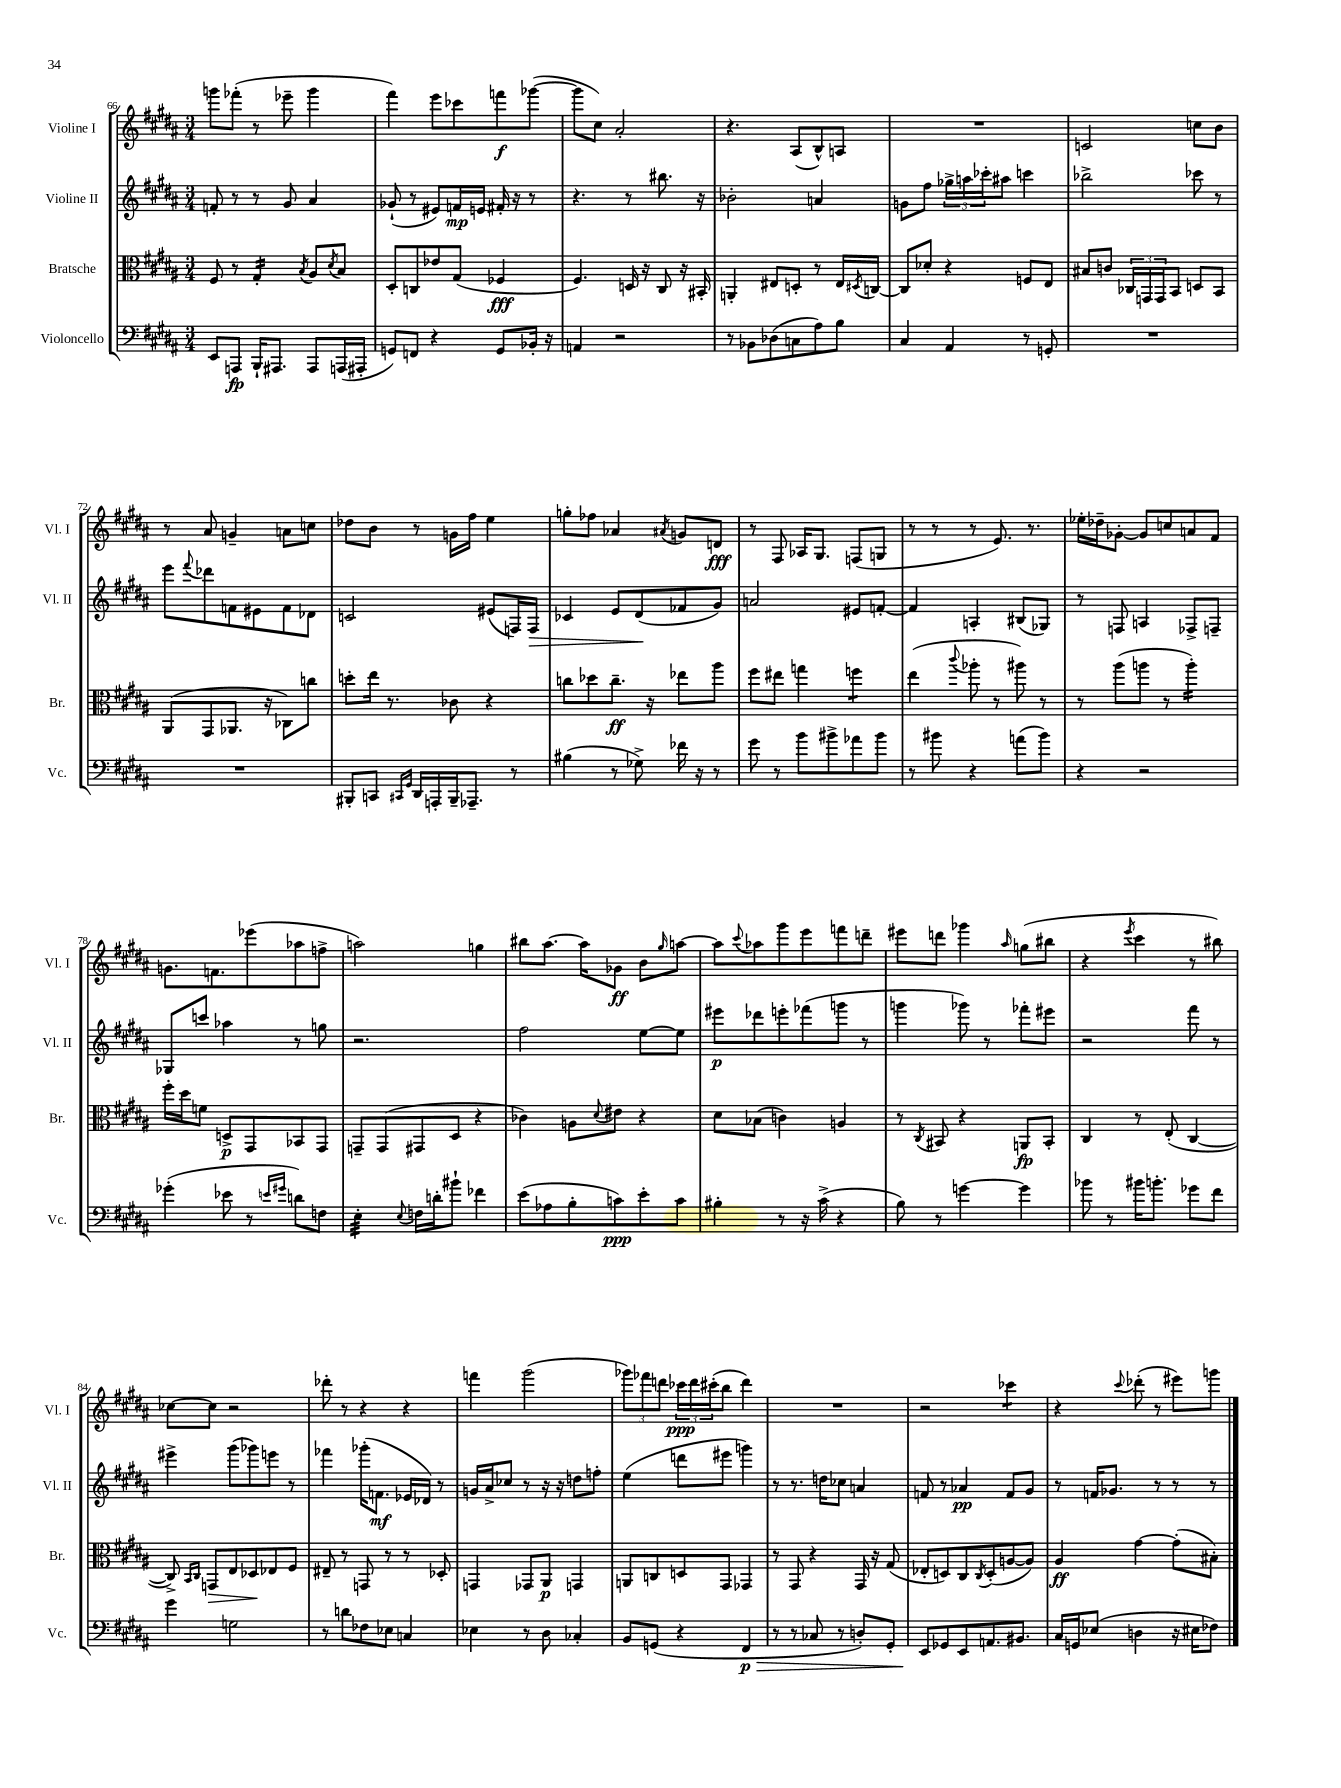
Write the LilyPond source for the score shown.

<<
\new StaffGroup <<
\new Staff = "s0" \with { instrumentName = "Violine I" shortInstrumentName = "Vl. I" } {
    \clef treble \key b \major \numericTimeSignature \time 3/4
    g'''8 fes'''8-.( r8 ees'''8-- g'''4 |
    fis'''4) e'''8 ces'''8 f'''8\f ges'''8~( |
    ges'''8 cis''8) ais'2-. |
    r4. ais8( b8-^) a8 |
    R2. |
    c'2 c''8 b'8 |
    r8 ais'8 g'4-- a'8 c''8 |
    des''8 b'8 r8 g'16 fis''16 e''4 |
    g''8-. fes''8 aes'4 \acciaccatura { ais'8 } g'8 d'8\fff |
    r8 fis8 aes16 gis8. f8( g8 |
    r8 r8 r8 e'8.) r8. |
    ees''16-. des''16-- ges'8~-. ges'8 c''8 a'8 fis'8 |
    g'8. f'8. ees'''8( aes''8 f''8-> |
    a''2) g''4 |
    bis''8 ais''8.~ ais''16 ges'8\ff b'8 \grace { gis''16 } a''8~ |
    a''8 \appoggiatura { cis'''8 } aes''8 gis'''8 e'''8 f'''8 d'''8-- |
    eis'''8 d'''8 ges'''4 \grace { ais''16 } g''8( bis''8 |
    r4 \acciaccatura { e'''8 } cis'''4 r8 bis''8) |
    ces''8~ ces''8 r2 |
    des'''8-. r8 r4 r4 |
    f'''4 gis'''2( |
    \tuplet 3/2 { ges'''8) fes'''8 d'''8 } \tuplet 3/2 { ces'''16\ppp d'''16 cis'''16-.( } b''8 d'''4) |
    R2. |
    r2 ces'''4:8 |
    r4 \appoggiatura { cis'''8 } des'''8-.( r8 eis'''8) g'''8 \bar "|." |
}
\new Staff = "s1" \with { instrumentName = "Violine II" shortInstrumentName = "Vl. II" } {
    \clef treble \key b \major \numericTimeSignature \time 3/4
    f'8-. r8 r8 gis'8 ais'4 |
    ges'8-!( r8 eis'8) f'16\mp e'16 fis'16-. r16 r8 |
    r4. r8 bis''8. r16 |
    bes'2-. a'4 |
    g'8 fis''8 \tuplet 3/2 { ges''16-> a''16 ces'''16-. } ais''8 c'''4 |
    bes''2-> ces'''8 r8 |
    e'''8 \appoggiatura { fis'''8 } des'''8 f'8 eis'8 f'8 des'8 |
    c'2 eis'8( f16) f16\> |
    ces'4 e'8 dis'8\!( fes'8 gis'8) |
    a'2 eis'8 f'8~-. |
    f'4 a4-. bis8( ges8) |
    r8 f8 a4 fes8-> f8-- |
    ges8 c'''8 aes''4 r8 g''8 |
    r2. |
    fis''2 e''8~ e''8 |
    eis'''8\p des'''8 e'''8-. fes'''8( g'''8 r8 |
    g'''4 ges'''8) r8 fes'''8-. eis'''8 |
    r2 fis'''8 r8 |
    eis'''4-> gis'''8( ges'''8) e'''8 r8 |
    fes'''4 ges'''16-.( f'8.\mf ees'16 des'16) r8 |
    g'16 ais'16-> ces''8 r8 r16 r16 d''8 f''8-. |
    e''4( d'''8 eis'''8 g'''4) |
    r8 r8. d''16 ces''8 a'4 |
    f'8 r8 aes'4\pp f'8 gis'8 |
    r8 f'16 ges'8. r8 r8 r8 \bar "|." |
}
\new Staff = "s2" \with { instrumentName = "Bratsche" shortInstrumentName = "Br." } {
    \clef alto \key b \major \numericTimeSignature \time 3/4
    fis8 r8 gis4:16-. \acciaccatura { b8 } ais8 \acciaccatura { dis'8 } b8 |
    dis8-. c8 ees'8 gis8( fes4\fff |
    fis4.) d16 r16 cis8 r16 bis,16-. |
    a,4-. eis8 d8-. r8 eis16 \acciaccatura { dis8 } c16~ |
    c8 des'8-. r4 f8 e8 |
    bis8 c'8 \tuplet 3/2 { ces16 g,16 g,16 } b,8 d8 b,8 |
    ais,8( gis,8 aes,8. r16 ces8) c''8 |
    d''8-. e''16 r8. ces'8 r4 |
    c''8 des''8 c''8.--\ff r16 ees''8 ais''8 |
    fis''8 eis''8 g''4 f''4:8 |
    e''4( \appoggiatura { cis'''8 } aes''8-. r8 ais''8) r8 |
    r8 ais''8( a''8 r8 a''4:16-.) |
    fis''16-. dis''16 f'8 d8->\p gis,8 bes,8 gis,8 |
    g,8-- g,8( gis,8 dis8 r4 |
    ces'4) a8 \appoggiatura { dis'8 } eis'8 r4 |
    dis'8 bes8( c'4) a4 |
    r8 \acciaccatura { cis8 } bis,8 r4 a,8\fp bis,8-. |
    cis4 r8 e8-.( cis4~ |
    cis8->) \grace { b,16 cis16 } g,8\> e8 des8\! ees8 fis8 |
    eis8-- r8 g,8 r8 r8 des8-. |
    g,4 ges,8 ais,8\p g,4 |
    a,8 c8 d8 gis,8 ges,4 |
    r8 gis,8 r4 gis,16 r16 gis8( |
    ees8-. d8) cis8 \acciaccatura { cis8 } d8-.( a8~ a8) |
    ais4\ff gis'4~ gis'8-.( bis8-.) \bar "|." |
}
\new Staff = "s3" \with { instrumentName = "Violoncello" shortInstrumentName = "Vc." } {
    \clef bass \key b \major \numericTimeSignature \time 3/4
    e,8 a,,8\fp b,,16-! ais,,8. ais,,8 a,,16( ais,,16-. |
    g,8) f,8 r4 g,8 bes,16-. r16 |
    a,4 r2 |
    r8 bes,8 des8( c8 ais8) b8 |
    cis4 ais,4 r8 g,8-. |
    R2. |
    R2. |
    bis,,8-. c,8 \grace { cis,16 gis,16 } dis,16 a,,16-. bis,,16-- aes,,8.-- r8 |
    bis4( r8 ges8->) fes'16 r16 r8 |
    gis'8 r8 b'8 bis'8-> aes'8 bis'8 |
    r8 bis'8 r4 a'8( bis'8) |
    r4 r2 |
    ges'4-.( ees'8 r8 \grace { e'16 gis'16 } d'8) f8 |
    e4:32-. \appoggiatura { e8 } f16 d'16-. bis'8-! fes'4 |
    e'8( aes8 b8-. c'8\ppp) e'8-. c'8 |
    bis4-. r8 r16 cis'16->( r4 |
    b8) r8 g'4~ g'4 |
    bes'8 r8 bis'16 b'8.-. ges'8 fis'8 |
    gis'4 g2 |
    r8 d'8 fes8 ees8 c4 |
    ees4 r8 dis8 ces4-. |
    b,8 g,8( r4 fis,4\p\> |
    r8 r8 ces8 r8 d8-.) gis,8-. |
    e,8\! ges,8 e,8 a,8. bis,8. |
    cis16 g,16 ees8( d4 r16 eis16 fes8) \bar "|." |
}
>>
>>
\layout { \context { \Score currentBarNumber = #66 } }
